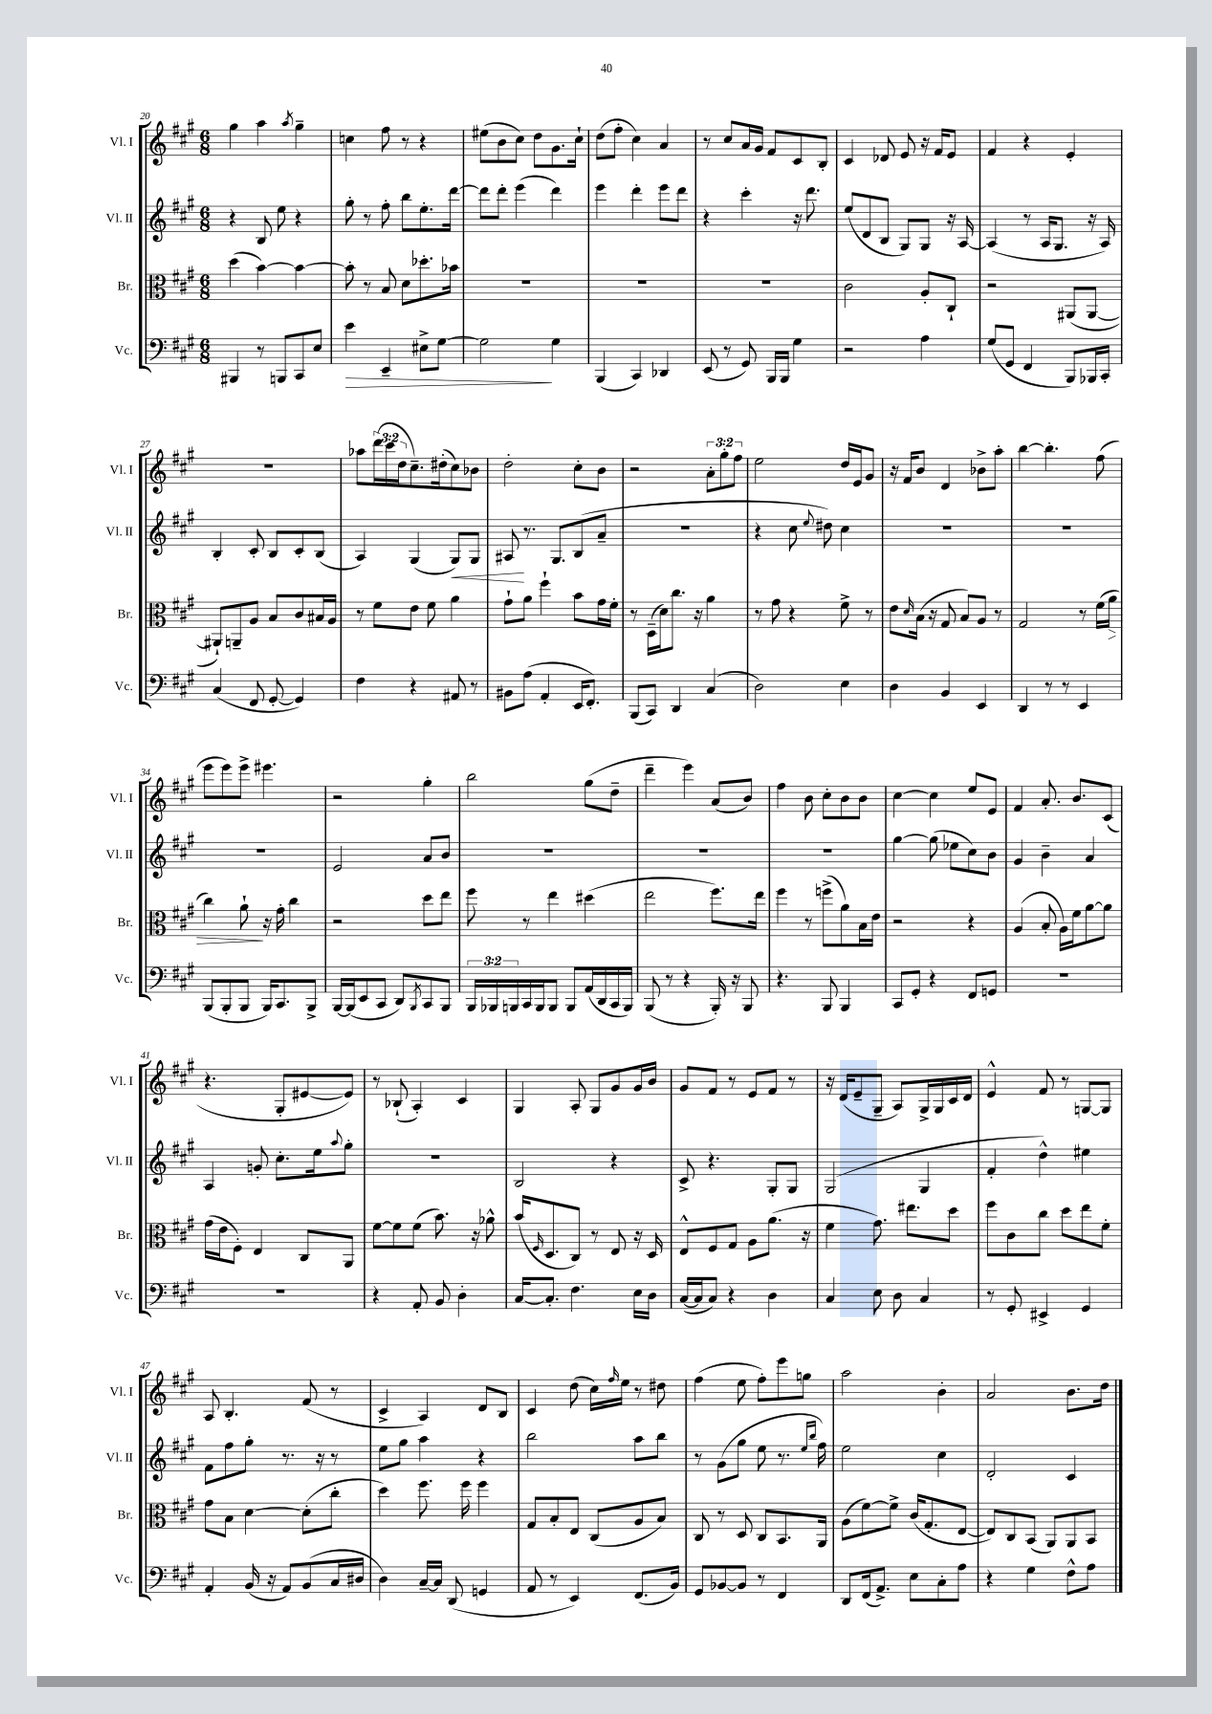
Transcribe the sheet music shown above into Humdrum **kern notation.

**kern	**kern	**kern	**kern
*staff4	*staff3	*staff2	*staff1
*clefF4	*clefC3	*clefG2	*clefG2
*k[f#c#g#]	*k[f#c#g#]	*k[f#c#g#]	*k[f#c#g#]
*M6/8	*M6/8	*M6/8	*M6/8
4BBB#	(4dd	4r	4gg#
8r	[4b)	8B	4aa
8BBB	.	8ee	.
.	.	.	8qaa
8CC#	4b_	4r	4gg#~
8E	.	.	.
=	=	=	=
4e	8b']	8gg#'	4cc
.	8r	8r	.
4EE~	8B	8ff#'	8ff#
.	8d	8bb	8r
8E#^	8.dd-'	8.ee'	4r
[8G#	.	.	.
.	16b-	[16ddd	.
=	=	=	=
2G#]	2.r	8ddd]	(8ee#
.	.	8ddd'	8b
.	.	(4eee	8cc#)
.	.	.	8dd
4G#	.	4ddd)	8.g#
.	.	.	16cc#`
=	=	=	=
(4BBB	2.r	4eee	(8dd
.	.	.	8ff#'
4CC#)	.	4ddd'	4cc#)
4DD-	.	8eee	4a
.	.	8ddd	.
=	=	=	=
(8EE	2.r	4r	8r
8r	.	.	8cc#
8GG#)	.	4ccc#'	16a
.	.	.	16g#
16BBB	.	.	8f#
16BBB	.	.	.
4G#	.	16r	8c#
.	.	8.ddd	.
.	.	.	8B'
=	=	=	=
2r	2c#	(8ee	4c#
.	.	8d	.
.	.	8B	8d-
.	.	8G#)	8e
4A	8A'	8G#	16r
.	.	.	16f#
.	8C#`	16r	8e
.	.	[16A	.
=	=	=	=
(8G#	2r	(4A]	4f#
8GG#	.	.	.
4FF#	.	8r	4r
.	.	16A	.
.	.	8.G#	.
8BBB)	(8AA#	.	4e'
16BBB-	[8AA#	16r	.
16CC#'	.	16A)	.
=	=	=	=
(4C#	8AA#`])	4B'	2.r
.	8AA~	.	.
8FF#	8A	8c#'	.
[8GG#'	8B	8B	.
4GG#])	8c#	8c#'	.
.	16B#	(8B	.
.	16A	.	.
=	=	=	=
4F#	8r	4A)	8aa-
.	8f#	.	(24ddd
.	.	.	24ccc#
.	.	.	24dd
4r	8e	(4G#	8.cc#~)
.	8f#	.	.
.	.	.	(16dd#'
8AA#	4a	8G#)	8cc#)
8r	.	8G#	8b-
=	=	=	=
8BB#	8g#`	8A#	2dd'
(8A	8a	8.r	.
4AA'	4ff#`	.	.
.	.	8.G#	.
16EE	8b	(8B	8cc#'
8.FF#')	.	.	.
.	16g#	8a~	8b
.	16f#'	.	.
=	=	=	=
(8BBB	8r	2.r	2r
8CC#)	(16D~	.	.
.	16d)	.	.
4DD	8.cc#	.	.
.	16r	.	.
(4C#	4a	.	12a'
.	.	.	12gg#'
.	.	.	12ff#
=	=	=	=
2D)	8r	4r	2ee
.	8g#	.	.
.	4r	8cc#	.
.	.	8qqee	.
.	.	8dd#)	.
4E	8f#^	4cc#	16dd
.	.	.	16e
.	8r	.	8g#
=	=	=	=
4D	8e	2.r	16r
.	.	.	16f#
.	16qqd	.	.
.	(16B	.	8b
.	16r	.	.
4BB	8G#	.	4d
.	8B)	.	.
4EE	8A	.	8b-^
.	8r	.	8aa'
=	=	=	=
4DD	2G#	2.r	[4bb
8r	.	.	4.bb']
8r	.	.	.
4EE	8r	.	.
.	(16f#	.	(8ff#
.	16a	.	.
=	=	=	=
(8BBB	4cc#)	2.r	8eee
8BBB'	.	.	8eee)
8BBB	8a`	.	8eee^
16BBB)	16r	.	4.eee#
8.CC#	16g#'	.	.
.	4cc#	.	.
8BBB^	.	.	.
=	=	=	=
[16BBB	2r	2e	2r
(16BBB]	.	.	.
8EE	.	.	.
8CC#	.	.	.
8DD)	.	.	.
8qBBB	.	.	.
8CC#	8dd	8a	4gg#'
8BBB	8ee	8b	.
=	=	=	=
24BBB	8ff#	2.r	2bb
24BBB-	.	.	.
24BBB	.	.	.
16CC#	8r	.	.
16BBB	.	.	.
8BBB	4ee	.	.
8BBB	.	.	.
(16AA	(4dd#	.	(8gg#
16DD	.	.	.
16CC#	.	.	8dd~
16BBB)	.	.	.
=	=	=	=
(8BBB	2ee	2.r	4ddd~
8r	.	.	.
4r	.	.	4eee)
16BBB')	8.ff#)	.	(8a
16r	.	.	.
8BBB	.	.	8b)
.	16ee	.	.
=	=	=	=
4.r	4ff#	2.r	4ff#
.	8r	.	8b
8BBB	(8ff^	.	8cc#'
4BBB	8a)	.	8b
.	16B	.	8b
.	16e	.	.
=	=	=	=
8CC#	2r	[4gg#	[4cc#
8GG#'	.	.	.
4r	.	(8gg#]	4cc#]
.	.	8ee-	.
8FF#	4r	8cc#)	8ee
8GG	.	8b	8e
=	=	=	=
2.r	(4A	4g#	4f#
.	8B'	4b~	8.a'
.	16A)	.	.
.	16f#	.	8.b
.	[8a	4a	.
.	8a]	.	(8c#
=	=	=	=
2.r	(16g#	4A	4.r
.	16e	.	.
.	8F#')	.	.
.	4E	8g'	.
.	.	8.cc#'	8G#'
.	8C#	.	[8e#
.	.	16ee	.
.	.	8qqaa	.
.	8AA	8gg#'	8e#])
=	=	=	=
4r	[8f#	2.r	8r
.	8f#]	.	(8B-`
8AA'	(8f#	.	4A')
8BB	8.b)	.	.
4D'	.	.	4c#
.	16r	.	.
.	8a-^^	.	.
=	=	=	=
[16C#	(16b	2B	4G#
.	16qqF#	.	.
8.C#']	8.D	.	.
4.F#	8C#)	.	8A'
.	8r	.	8G#
.	8E	4r	8g#
16E	16r	.	16g#
16D	16D	.	16b
=	=	=	=
([16C#	8E^^	8c#^	8g#
16C#]	.	.	.
8C#)	8F#	4.r	8f#
4r	8G#	.	8r
.	8A	.	8e
4D	(8.a	8G#'	8f#
.	.	8G#	8r
.	16r	.	.
=	=	=	=
4C#	4f#	(2G#	16r
.	.	.	(16d
.	.	.	8e~
8E	8.g#)	.	8G#~
8D	.	.	8A)
.	8.ee#	.	.
4C#	.	4G#	16G#^
.	.	.	16G#
.	8dd	.	16c#
.	.	.	16d
=	=	=	=
8r	8ff#	4f#'	4e^^
8GG#'	8c#	.	.
4EE#^	8cc#	4dd^^)	8f#
.	8dd	.	8r
4GG#	8ee	4ee#	[8G
.	8f#'	.	8G]
=	=	=	=
4AA'	8g#	8f#	8A
.	8B	8ff#	4.B'
(16BB	[4d	8gg#'	.
16r	.	.	.
8AA)	.	8.r	.
(8BB	(8d']	.	(8f#
.	.	16r	.
16C#	8cc#'	8r	8r
16D#	.	.	.
=	=	=	=
4D)	4dd)	8ee	4c#^
.	.	8gg#	.
[16C#~	8.ff#	4aa	4A)
16C#]	.	.	.
(8DD	.	.	.
.	16ff#	.	.
4GG	4ff#	4r	8d
.	.	.	8B
=	=	=	=
8AA	8G#	2bb	4c#
8r	8B'	.	.
4EE)	8E	.	(8dd
.	(8C#	.	16cc#)
.	.	.	16qqff#
.	.	.	16ee
(8.FF#	8A	8aa	8r
.	8B)	8bb	8dd#
16BB)	.	.	.
=	=	=	=
8GG#	8C#	8r	(4ff#
[8BB-	8r	(8g#	.
8BB-]	8D	8gg#	8ee
8r	8C#	8ee	8ff#')
4FF#	8.BB	8.r	8eee
.	.	.	8gg
.	.	16qqee	.
.	.	16qqbb	.
.	16AA	16ff#)	.
=	=	=	=
8DD	(8A	2ee	2aa
(16FF#	[8f#)	.	.
8.AA^)	.	.	.
.	8f#^]	.	.
8E	(16c#	.	.
.	8.G#'	.	.
8C#'	.	4cc#	4b'
8A	[8E	.	.
=	=	=	=
4r	8E])	2d'	2a
.	8C#	.	.
4G#	(8BB	.	.
.	8AA)	.	.
8F#^^	8AA	4c#	8.b
8A	8BB	.	.
.	.	.	16dd
==	==	==	==
*-	*-	*-	*-
